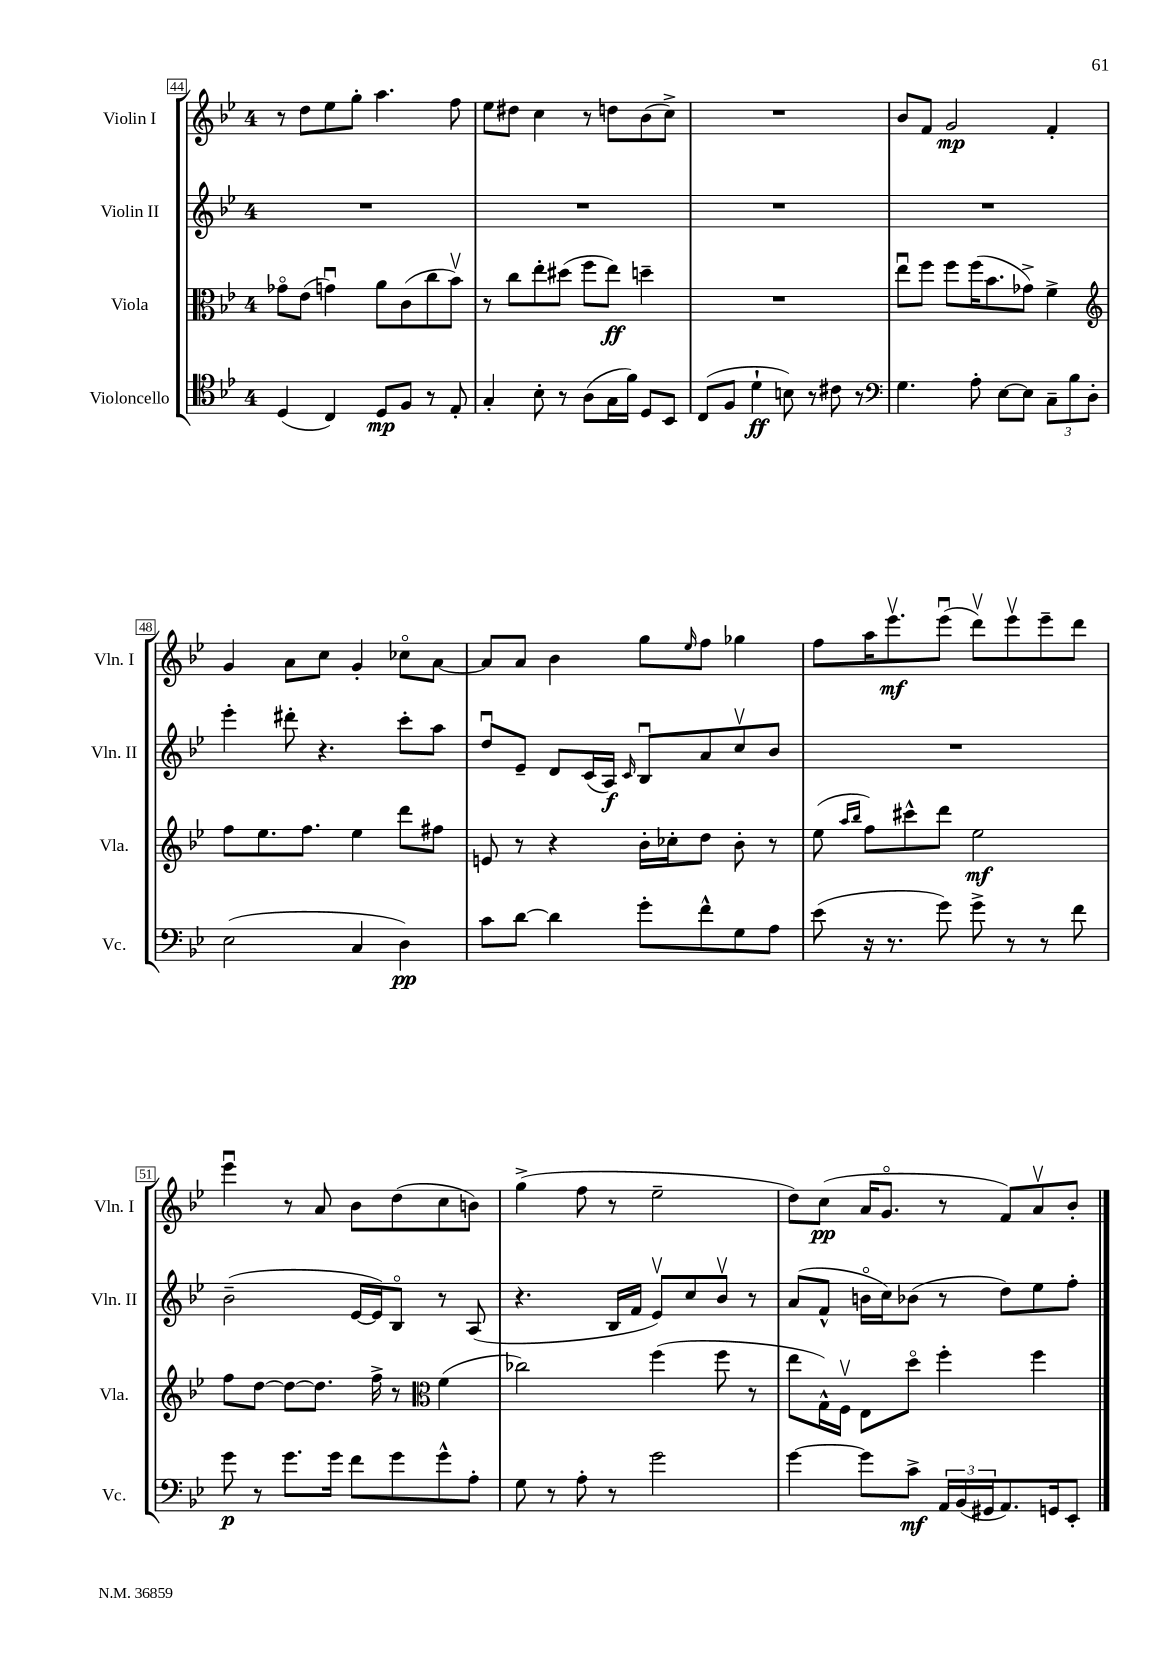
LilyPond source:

<<
\new StaffGroup <<
\new Staff = "s0" \with { instrumentName = "Violin I" shortInstrumentName = "Vln. I" } {
    \clef treble \key bes \major \once \override Staff.TimeSignature.style = #'single-digit \time 4/4
    r8 d''8 ees''8 g''8-. a''4. f''8 |
    ees''8 dis''8 c''4 r8 d''8 bes'8( c''8->) |
    R1 |
    bes'8 f'8 g'2\mp f'4-. |
    g'4 a'8 c''8 g'4-. ces''8\flageolet a'8~ |
    a'8 a'8 bes'4 g''8 \grace { ees''16 } f''8 ges''4 |
    f''8 a''16 ees'''8.\upbow\mf ees'''8\downbow( d'''8\upbow) ees'''8\upbow ees'''8-- d'''8 |
    ees'''4\downbow r8 a'8 bes'8 d''8( c''8 b'8) |
    g''4->( f''8 r8 ees''2-- |
    d''8) c''8\pp( a'16 g'8.\flageolet r8 f'8) a'8\upbow bes'8-. \bar "|." |
}
\new Staff = "s1" \with { instrumentName = "Violin II" shortInstrumentName = "Vln. II" } {
    \clef treble \key bes \major \once \override Staff.TimeSignature.style = #'single-digit \time 4/4
    R1 |
    R1 |
    R1 |
    R1 |
    ees'''4-. dis'''8-. r4. c'''8-. a''8 |
    d''8\downbow ees'8-- d'8 c'16( a16\f) \grace { c'16 } bes8\downbow a'8 c''8\upbow bes'8 |
    R1 |
    bes'2--( ees'16~ ees'16) bes8\flageolet r8 a8( |
    r4. bes16 f'16 ees'8\upbow) c''8 bes'8\upbow r8 |
    a'8( f'8-^ b'16\flageolet c''16) bes'8( r8 d''8) ees''8 f''8-. \bar "|." |
}
\new Staff = "s2" \with { instrumentName = "Viola" shortInstrumentName = "Vla." } {
    \clef alto \key bes \major \once \override Staff.TimeSignature.style = #'single-digit \time 4/4
    ges'8\flageolet ees'8( g'4\downbow) a'8 c'8( c''8 bes'8\upbow) |
    r8 c''8 ees''8-. dis''8( f''8 ees''8\ff) d''4-- |
    R1 |
    ees''8\downbow f''8 f''8 f''16( bes'8. ges'8->) f'4-> |
    \clef treble f''8 ees''8. f''8. ees''4 d'''8 fis''8 |
    e'8 r8 r4 bes'16-. ces''16-. d''8 bes'8-. r8 |
    ees''8( \grace { a''16 bes''16 } f''8) cis'''8-^ d'''8 ees''2\mf |
    f''8 d''8~ d''8~ d''8. f''16-> r8 \clef alto f'4( |
    ces''2) f''4( f''8 r8 |
    ees''8 g16-^) f16\upbow ees8 d''8\flageolet f''4-. f''4 \bar "|." |
}
\new Staff = "s3" \with { instrumentName = "Violoncello" shortInstrumentName = "Vc." } {
    \clef tenor \key bes \major \once \override Staff.TimeSignature.style = #'single-digit \time 4/4
    d4( c4) d8\mp f8 r8 ees8-. |
    g4-. bes8-. r8 a8( g16 f'16) d8 bes,8 |
    c8( f8 d'4-!\ff b8) r8 cis'8 r8 |
    \clef bass g4. a8-. ees8~ ees8 \tuplet 3/2 { c8-- bes8 d8-. } |
    ees2( c4 d4\pp) |
    c'8 d'8~ d'4 g'8-. f'8-^ g8 a8 |
    ees'8( r16 r8. g'8) g'8-> r8 r8 f'8 |
    g'8\p r8 g'8. g'16 f'8 g'8 g'8-^ a8-. |
    g8 r8 a8-. r8 g'2 |
    g'4~ g'8 c'8->\mf \tuplet 3/2 { a,16 bes,16( gis,16 } a,8.) g,16 ees,8-. \bar "|." |
}
>>
>>
\layout { \context { \Score currentBarNumber = #44 \override BarNumber.stencil = #(make-stencil-boxer 0.1 0.3 ly:text-interface::print) } }
